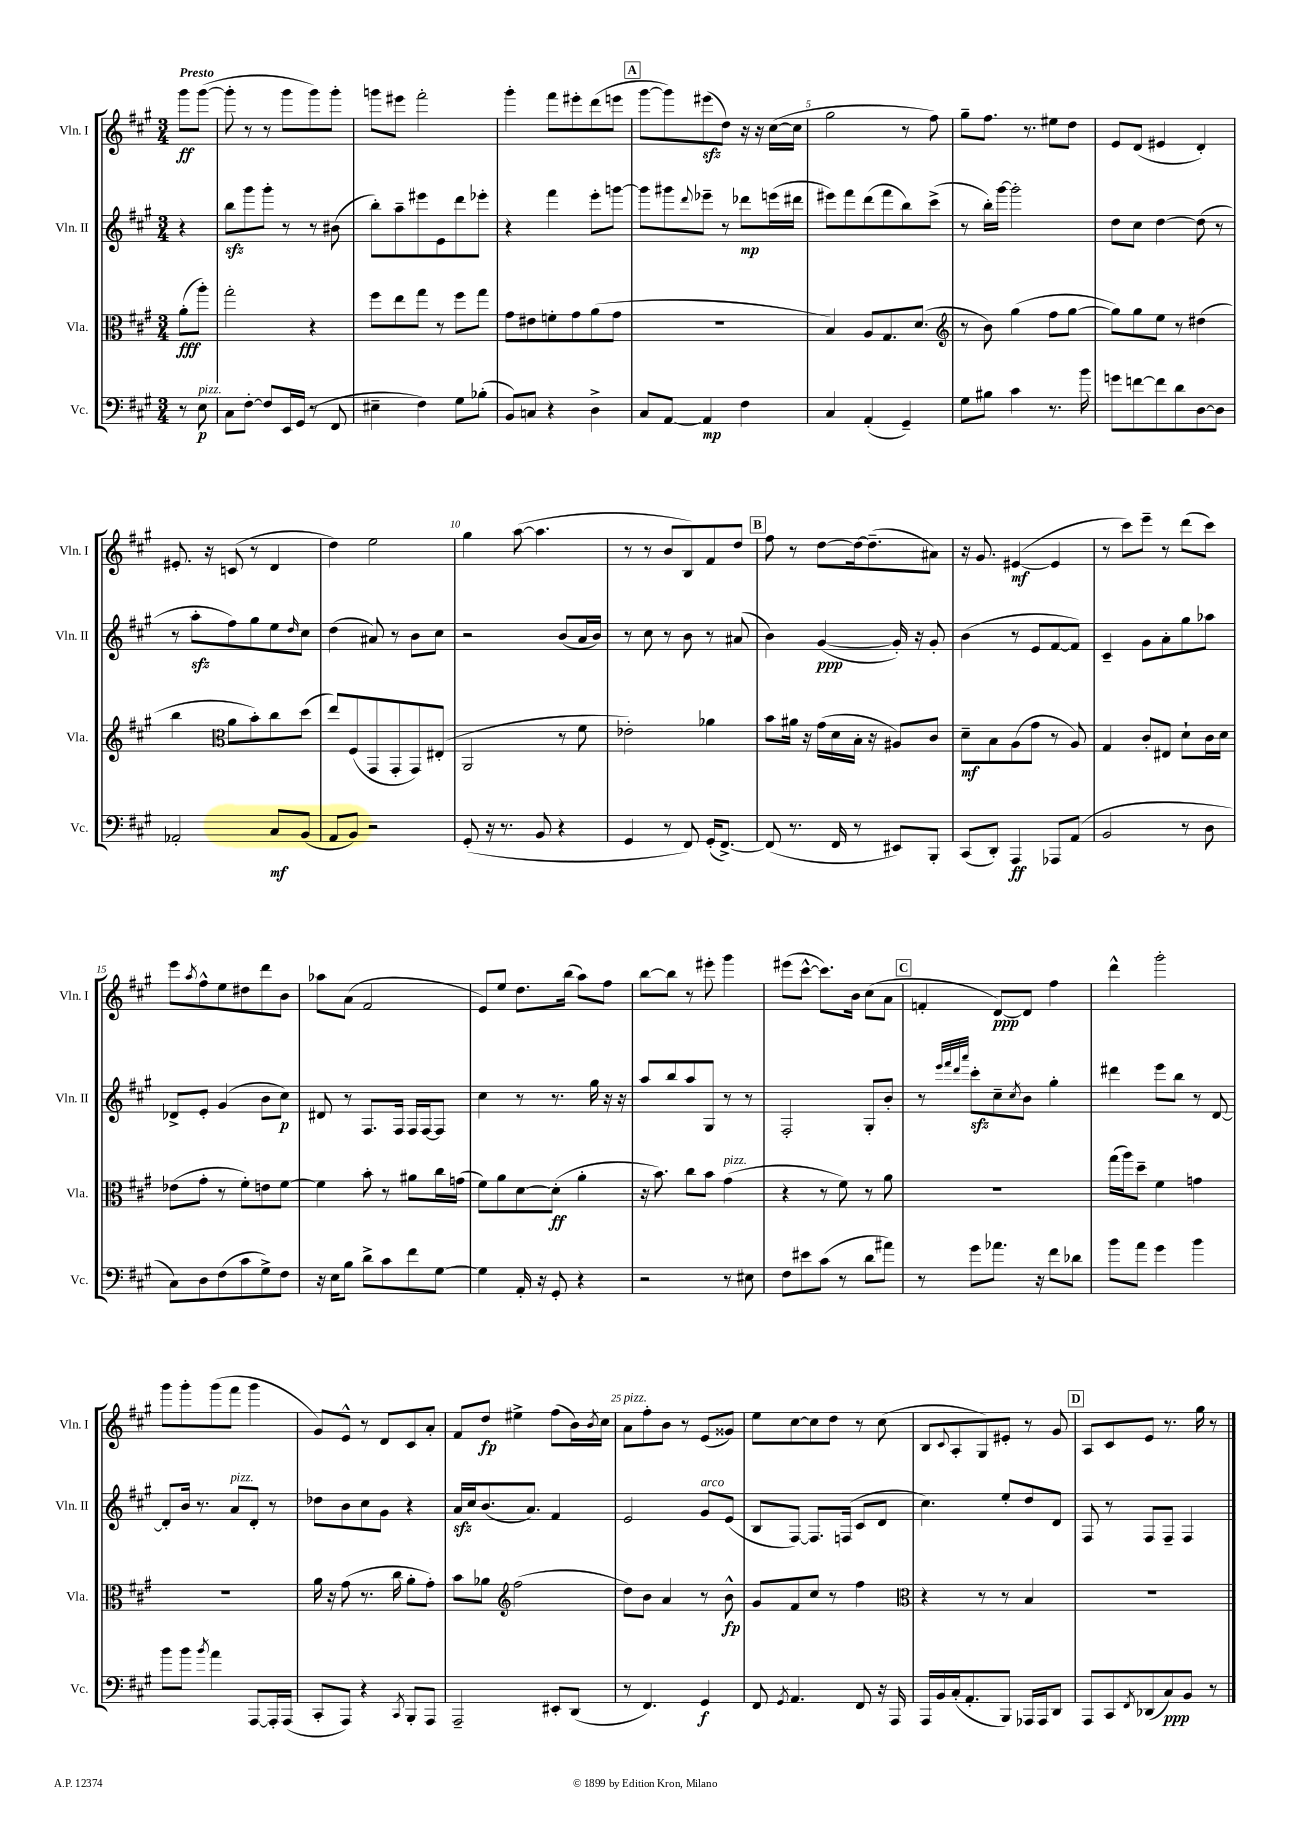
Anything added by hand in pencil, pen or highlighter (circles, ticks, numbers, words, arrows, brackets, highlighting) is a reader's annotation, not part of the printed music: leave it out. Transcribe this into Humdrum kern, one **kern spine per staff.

**kern	**kern	**kern	**kern
*staff4	*staff3	*staff2	*staff1
*clefF4	*clefC3	*clefG2	*clefG2
*k[f#c#g#]	*k[f#c#g#]	*k[f#c#g#]	*k[f#c#g#]
*M3/4	*M3/4	*M3/4	*M3/4
8r	(8a'	4r	8ggg#
8E	8aa')	.	([8ggg#
=	=	=	=
8C#	2gg#'	8bb	8ggg#']
[8F#'	.	8ggg#	8r
8F#]	.	8ggg#'	8r
16EE	.	8r	8ggg#
(16GG#	.	.	.
8r	4r	8r	8ggg#)
8FF#	.	(8b#	8ggg#'
=	=	=	=
4E#~	8ff#	8bb')	8ggg
.	8ee	8aa~	8eee#
4F#)	8gg#	8eee#	2fff#'
.	8r	8e	.
8G#	8ff#	8ddd	.
(8B-'	8gg#	8eee-'	.
=	=	=	=
8BB)	8g#	4r	4ggg#'
8C	8e#	.	.
4r	8f'	4fff#	8fff#
.	8g#	.	8eee#'
4D^	(8a	8eee'	(8ddd
.	8g#	[8ggg	8eee
=	=	=	=
8C#	2.r	8ggg]	[8ggg#
[8AA	.	8ggg#	8ggg#])
.	.	8qqddd	.
4AA]	.	8eee-~	(8eee#
.	.	8r	8dd)
4F#	.	8ddd-	16r
.	.	.	16r
.	.	(16eee	([16cc#
.	.	16ddd#	16cc#]
=	=	=	=
4C#	4B)	8eee#)	2gg#
.	.	8fff#	.
(4AA'	8A	(8ddd	.
.	8.G#	8fff#	.
4GG#~)	.	8bb)	8r
.	(8.d	.	.
.	.	(8ccc#^	8ff#)
=	=	=	=
*	*clefG2	*	*
8G#	8r	8r	8gg#~
8B#	8b)	16bb')	8.ff#
.	.	[16ggg#	.
4c#	(4gg#	2ggg#']	.
.	.	.	8.r
8.r	8ff#	.	8ee#
.	[8gg#	.	8dd
16b	.	.	.
=	=	=	=
8g	8gg#])	8dd	8e
[8f	8gg#	8cc#	(8d
8f]	8ee	[4dd	4e#
8d	8r	.	.
[8D	(4dd#	(8dd]	4d')
8D]	.	8r	.
=	=	=	=
2AA-'	4bb	8r	8.e#'
.	.	8aa'	.
.	.	.	16r
*	*clefC3	*	*
.	8a	8ff#)	(8c
.	8b')	8gg#	8r
8C#	8cc#	8ee	4d
.	.	16qqdd	.
(8BB	(8dd	8cc#	.
=	=	=	=
8AA	8ee)	(4dd	4dd)
8BB)	(8F#	.	.
2r	8GG#	8a#)	2ee
.	8GG#'	8r	.
.	8GG#)	8b	.
.	(8E#'	8cc#	.
=	=	=	=
(8GG#'	2AA	2r	4gg#
16r	.	.	.
8.r	.	.	.
.	.	.	([8aa
8BB	.	.	4.aa]
4r	8r	(8b	.
.	8f#	16a	.
.	.	16b)	.
=	=	=	=
4GG#	2e-')	8r	8r
.	.	8cc#	8r
8r	.	8r	8b
8FF#)	.	8b	8B)
(16GG#'	4a-	8r	8f#
[8.FF#^)	.	.	.
.	.	(8a#	8dd
=	=	=	=
(8FF#]	8b	4b)	8ff#
8.r	16a#	.	8r
.	16r	.	.
.	(16g#	([4g#	[8dd
16FF#	16d	.	.
8r	16B'	.	16dd_
.	16r	.	(8.dd~]
8EE#)	8A#)	16g#'])	.
.	.	16r	.
8BBB'	8c#	8g#'	8a#)
=	=	=	=
(8CC#	8d~	(4b	16r
.	.	.	8.g#
8DD')	8B	.	.
4AAA	(8A	8r	([4e#
.	8g#	8e	.
8AAA-	8r	[8f#	4e#]
(8AA	8A)	8f#])	.
=	=	=	=
2BB	4G#	4c#~	8r
.	.	.	8ccc#)
.	8c#'	8g#	8eee~
.	8E#	8a'	8r
8r	8d`	8gg#	(8ddd
8D	16c#	8aa-	8ccc#)
.	16d	.	.
=	=	=	=
8C#)	(8e-	8d-^	8eee
.	.	.	8qaa
8D	8g#'	8e'	8ff#^^
(8F#	8r	(4g#	8ee
8c#	8f#')	.	8dd#
8G#^)	8e	8b	8ddd
8F#	[8f#	8cc#)	8b
=	=	=	=
16r	4f#]	8d#	8aa-
16E	.	.	.
8B	.	8r	(8a
8d^	8b'	8.F#	2f#
8c#	8r	.	.
.	.	16F#	.
8f#	8a#	16F#	.
.	.	[16F#	.
[8G#	16cc#	8F#]	.
.	(16g	.	.
=	=	=	=
4G#]	8f#)	4cc#	8e)
.	8a	.	8ee
16AA'	[8d	8r	8.dd
16r	.	.	.
8GG#'	(8d']	8.r	.
.	.	.	(16bb
4r	4a'	.	8aa)
.	.	16gg#	.
.	.	16r	8ff#
.	.	16r	.
=	=	=	=
2r	16r	8aa	[8bb
.	8.b)	.	.
.	.	8bb	8bb]
.	8cc#	8aa	8r
.	8b	8G#	8eee#'
8r	(4g#	8r	4ggg#
8E#	.	8r	.
=	=	=	=
8F#	4r	2F#'	(8eee#
8e#	.	.	[8ccc#^^
(8c#	8r	.	8.ccc#])
8r	8f#)	.	.
.	.	.	16b
8d	8r	8G#'	(8cc#
8a#)	8a	8b'	8a
=	=	=	=
8r	2.r	8r	4f'
.	.	32qqeee	.
.	.	32qqfff#	.
.	.	32qqddd	.
.	.	32qqaaa	.
8g#	.	8ccc#'	.
8.a-	.	8cc#~	[8d)
.	.	8qcc#	.
.	.	8b	8d]
16r	.	.	.
8f#	.	4gg#'	4ff#
8d-	.	.	.
=	=	=	=
8b	(16gg#	4ddd#	4ddd^^
.	16aa)	.	.
8a	8dd~	.	.
4g#	4f#	8eee	2ggg#'
.	.	8bb	.
4b	4g	8r	.
.	.	[8d	.
=	=	=	=
8b	2.r	8d']	8ggg#
8b	.	16b	8ggg#'
.	.	8.r	.
8qb	.	.	.
4a	.	.	(8ggg#
.	.	8a	8fff#
[8AAA	.	8d'	4ggg#
16AAA']	.	8r	.
(16AAA	.	.	.
=	=	=	=
8CC#'	16a	8dd-	8g#)
.	16r	.	.
8AAA)	(8g#	8b	8e^^
4r	8.r	8cc#	8r
.	.	8g#	8d
.	16cc#	.	.
8qCC#	.	.	.
8BBB'	8a'	4r	8c#
8AAA	8g#')	.	8a'
=	=	=	=
2AAA~	8b	16a	8f#
.	.	16cc#	.
.	8a-	(8.b	8dd
*	*clefG2	*	*
.	(2ff#	.	4ee#^
.	.	8.a)	.
8EE#'	.	4f#	(8ff#
(8DD	.	.	16b)
.	.	.	8qb
.	.	.	16cc#
=	=	=	=
8r	8dd)	2e	8a
4.FF#)	8b	.	8ff#'
.	4a	.	8b
.	.	.	8r
4GG#	8r	8g#	(8e
.	8b^^	(8e	8g##)
=	=	=	=
8FF#	8g#	8B	8ee
8qGG#	.	.	.
4.AA	8f#	[8F#)	[8cc#
.	8cc#	8.F#]	8cc#]
.	8r	.	8dd
.	.	(16F	.
8FF#	4ff#	8c#	8r
16r	.	8d	(8cc#
16AAA	.	.	.
=	=	=	=
*	*clefC3	*	*
16AAA	4r	4.cc#)	8B
16BB	.	.	.
.	.	.	8qqc#
(16C#'	.	.	8A'
8.AA'	.	.	.
.	8r	.	8G#)
8BBB)	8r	8ee'	8e#'
16AAA-	4B	8dd	8r
16AAA-	.	.	.
8DD	.	8d	8g#
=	=	=	=
8AAA	2.r	8F#	8A
8CC#	.	8r	8c#
8qFF#	.	.	.
(8DD-	.	8F#	8e
8C#)	.	8F#~	8.r
8BB	.	4F#	.
.	.	.	16gg#
8r	.	.	8r
==	==	==	==
*-	*-	*-	*-
